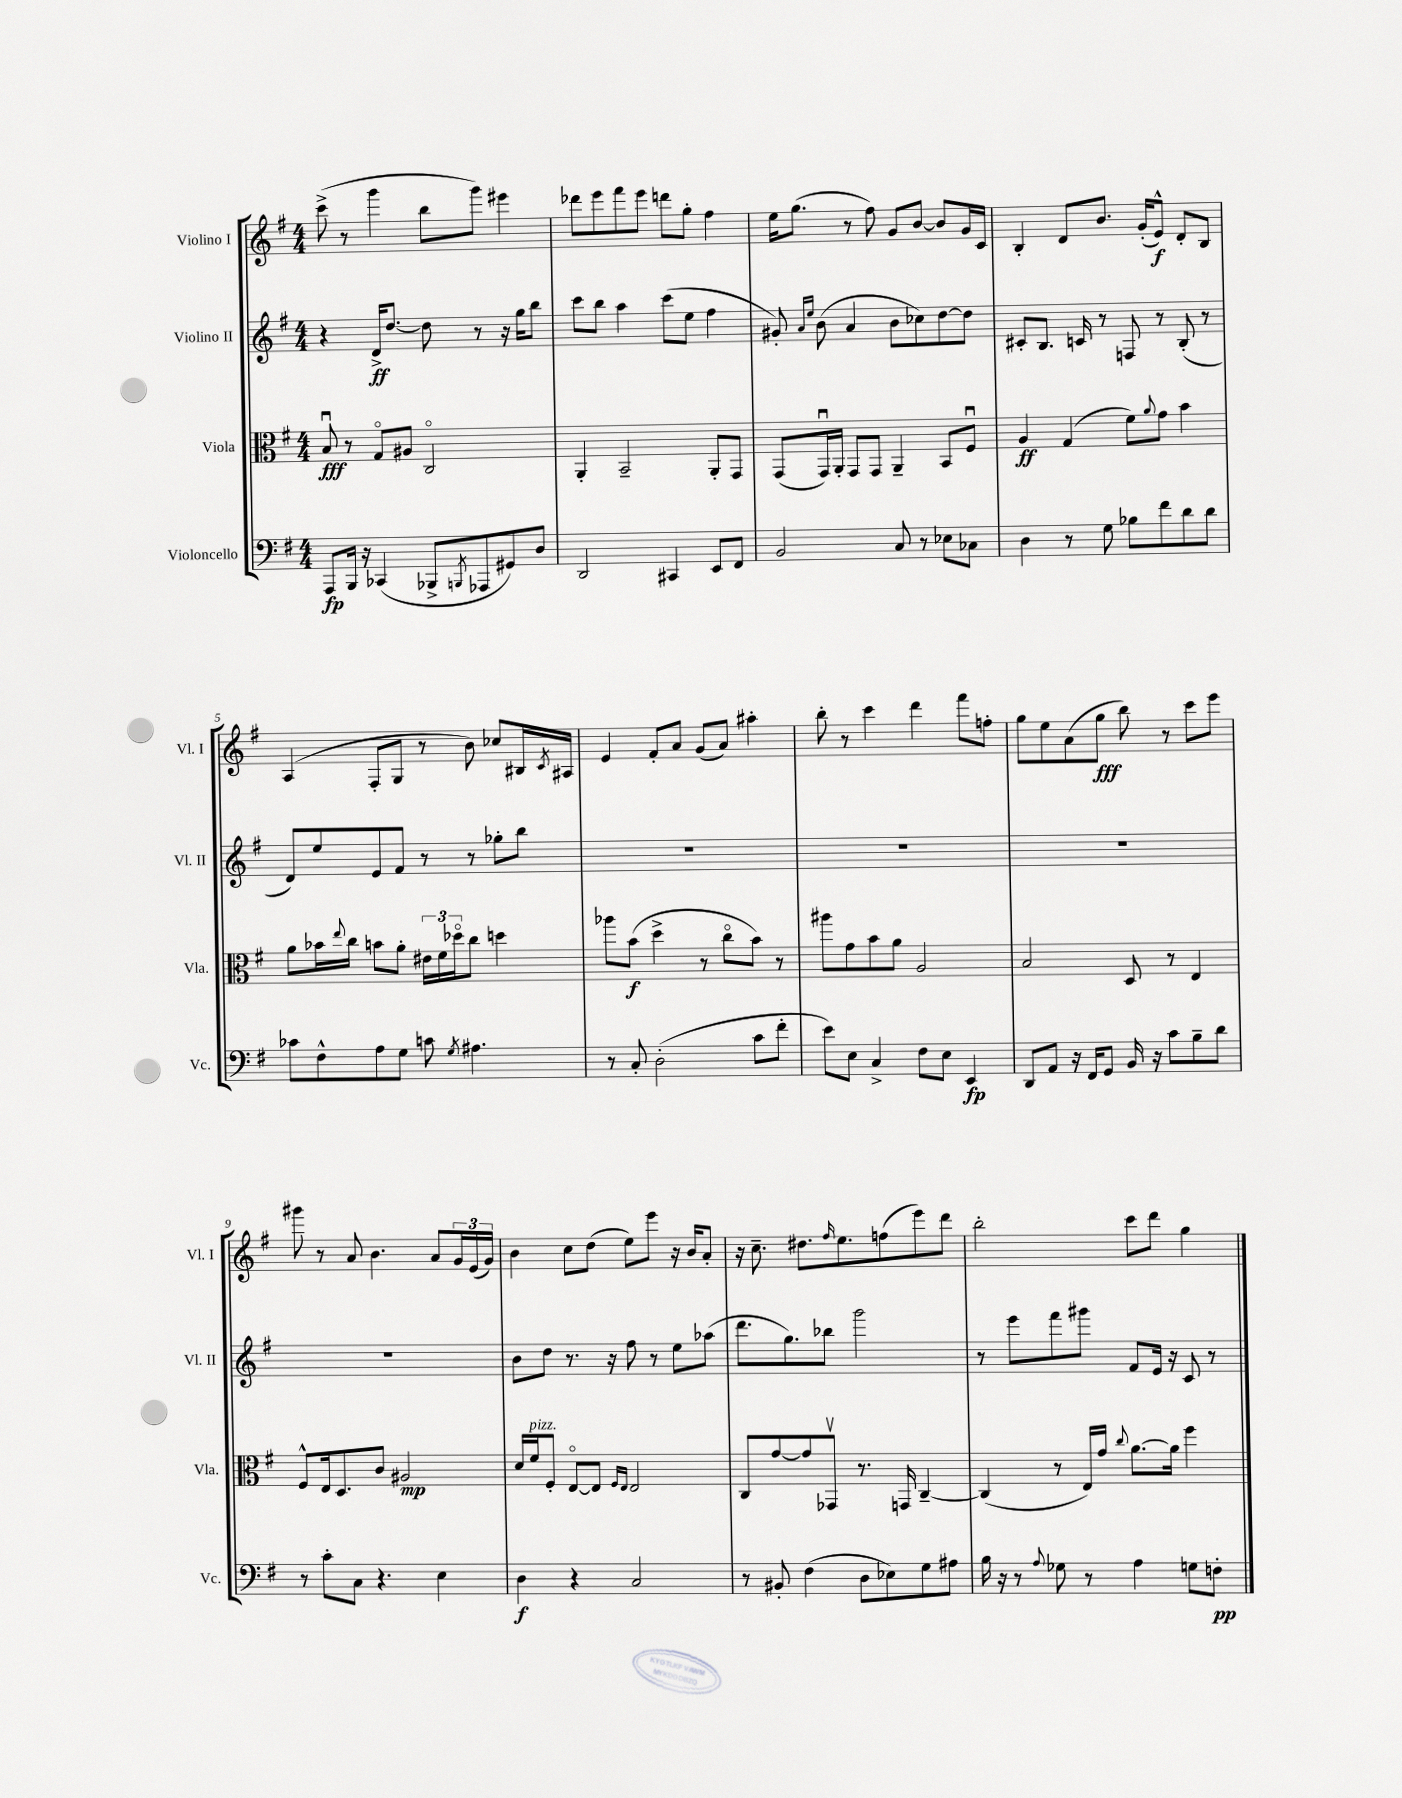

**kern	**kern	**kern	**kern
*staff4	*staff3	*staff2	*staff1
*clefF4	*clefC3	*clefG2	*clefG2
*k[f#]	*k[f#]	*k[f#]	*k[f#]
*M4/4	*M4/4	*M4/4	*M4/4
8AAA/L	8Bu/	4r	(8ccc^\
16BBB/Jk	8r	.	8r
16r	.	.	.
(4CC-/	8Go/L	16d^/LK	4ggg\
.	.	[8.dd/J	.
.	8A#/J	.	.
8BBB-^/L	2Co/	8dd\]	8bb\L
8qBBB/	.	.	.
8AAA-/	.	8r	8ggg\J)
8GG#/)	.	16r	4eee#\
.	.	16gg\LK	.
8D/J	.	8bb\J	.
=	=	=	=
2DD/	4AA'/	8ccc\L	8ddd-\L
.	.	8bb\J	8eee\
.	2BB~/	4aa\	8fff#\
.	.	.	8eee\J
4CC#/	.	(8ccc\L	8ddd\L
.	.	8ee\J	8gg'\J
8EE/L	8AA'/L	4ff#\	4ff#\
8FF#/J	8GG/J	.	.
=	=	=	=
2BB/	(8GG/L	8g#'/)	16ee\LK
.	.	.	(8.gg\J
.	.	16qqa/LL	.
.	.	16qqee/JJ	.
.	16GGu/L)	(8b\	.
.	16AA'/JJ	.	.
.	8GG/L	4a/	8r
.	8GG/J	.	8ff#\)
8C/	4AA~/	8b\L	8g/L
8r	.	8cc-\)	[8b/J
8E-\L	8BB/L	[8dd\	8b/]L
8C-\J	8F#u/J	8dd\]J	16g/L
.	.	.	16c/JJ
=	=	=	=
4D\	4A/	8c#'/L	4B'/
.	.	8.B/J	.
8r	(4G/	.	8d/L
.	.	16c/	.
8G\	.	8r	8.b/J
8B-\L	8f#\L)	8F/	.
.	.	.	(16g'/LK
.	8qqa/	.	.
8f#\	8g\J	8r	8e^^/J)
8d\	4b\	(8B'/	8d'/L
8d\J	.	8r	8B/J
=	=	=	=
8c-\L	8a\L	8d/L)	(4A/
8F#^^\	16b-\L	8ee/	.
.	8qqee/	.	.
.	16cc\JJ	.	.
8A\	8b\L	8e/	8F#'/L
8G\J	8a'\J	8f#/J	8G/J
8c\	24e#\LL	8r	8r
.	24f#\	.	.
.	24dd-o\J	.	.
8qG/	.	.	.
4.A#\	8cc\J	8r	8b\)
.	4dd\	8gg-'\L	8cc-/L
.	.	8bb\J	16B#/L
.	.	.	8qc/
.	.	.	16A#/JJ
=	=	=	=
8r	8aa-\L	1r	4e/
8C'/	(8b\J	.	.
(2D'\	4dd^\	.	8f#'/L
.	.	.	8a/J
.	8r	.	(8g/L
.	8cco\L	.	8a/J)
8c\L	8b\J)	.	4aa#'\
8f#'\J	8r	.	.
=	=	=	=
8e\L)	8aa#\L	1r	8bb'\
8E\J	8g\	.	8r
4C^/	8b\	.	4ccc\
.	8a\J	.	.
8F#\L	2A/	.	4ddd\
8E\J	.	.	.
4EE/	.	.	8fff#\L
.	.	.	8ff'\J
=	=	=	=
8DD/L	2B/	1r	8gg\L
8AA/J	.	.	8ee\
16r	.	.	(8a\
16FF#/LK	.	.	.
8GG/J	.	.	8gg\J
16BB/	8D/	.	8bb\)
16r	.	.	.
8c\L	8r	.	8r
8B~\	4E/	.	8ccc\L
8d\J	.	.	8eee\J
=	=	=	=
8r	8F#^^/L	1r	8ggg#\
8c'\L	16E/k	.	8r
.	8.D/	.	.
8C\J	.	.	8a/
4.r	8c/J	.	4.b\
.	2A#/	.	.
4E\	.	.	8a/L
.	.	.	24g/L
.	.	.	(24e/
.	.	.	24g/JJ)
=	=	=	=
4D\	16d/LL	8b\L	4b\
.	16f#/J	.	.
.	8F#'/J	8dd\J	.
4r	[8Eo/L	8.r	8cc\L
.	8E/]J	.	(8dd\J
.	.	16r	.
.	16qqF#/LL	.	.
.	16qqE/JJ	.	.
2C/	2E/	8ff#\	8ee\L)
.	.	8r	8eee\J
.	.	8ee\L	16r
.	.	.	16b/LK
.	.	(8aa-\J	8a'/J
=	=	=	=
8r	8C/L	8.ddd\L	16r
.	.	.	8.cc~\
8BB#'/	[8g/	.	.
.	.	8.gg\)	.
(4F#\	8g/]	.	8.dd#\L
.	8GG-v/J	8bb-\J	.
.	.	.	16qqff#/
.	.	.	8.ee\
8D\L	8.r	2ggg\	.
8E-\)	.	.	(8ff\
.	16GG/	.	.
8G\	[4C~/	.	8eee\)
8A#\J	.	.	8ddd\J
=	=	=	=
16B\	(4C/]	8r	2bb'\
16r	.	.	.
8r	.	8eee\L	.
8qqA/	.	.	.
8G-\	8r	8fff#\	.
8r	16E/LL)	8ggg#\J	.
.	16g/JJ	.	.
.	8qqcc/	.	.
4A\	[8.a\L	8f#/L	8ccc\L
.	.	16e/Jk	8ddd\J
.	16a\]Jk	16r	.
8G\L	4ff#\	8c/	4gg\
8F'\J	.	8r	.
==	==	==	==
*-	*-	*-	*-
